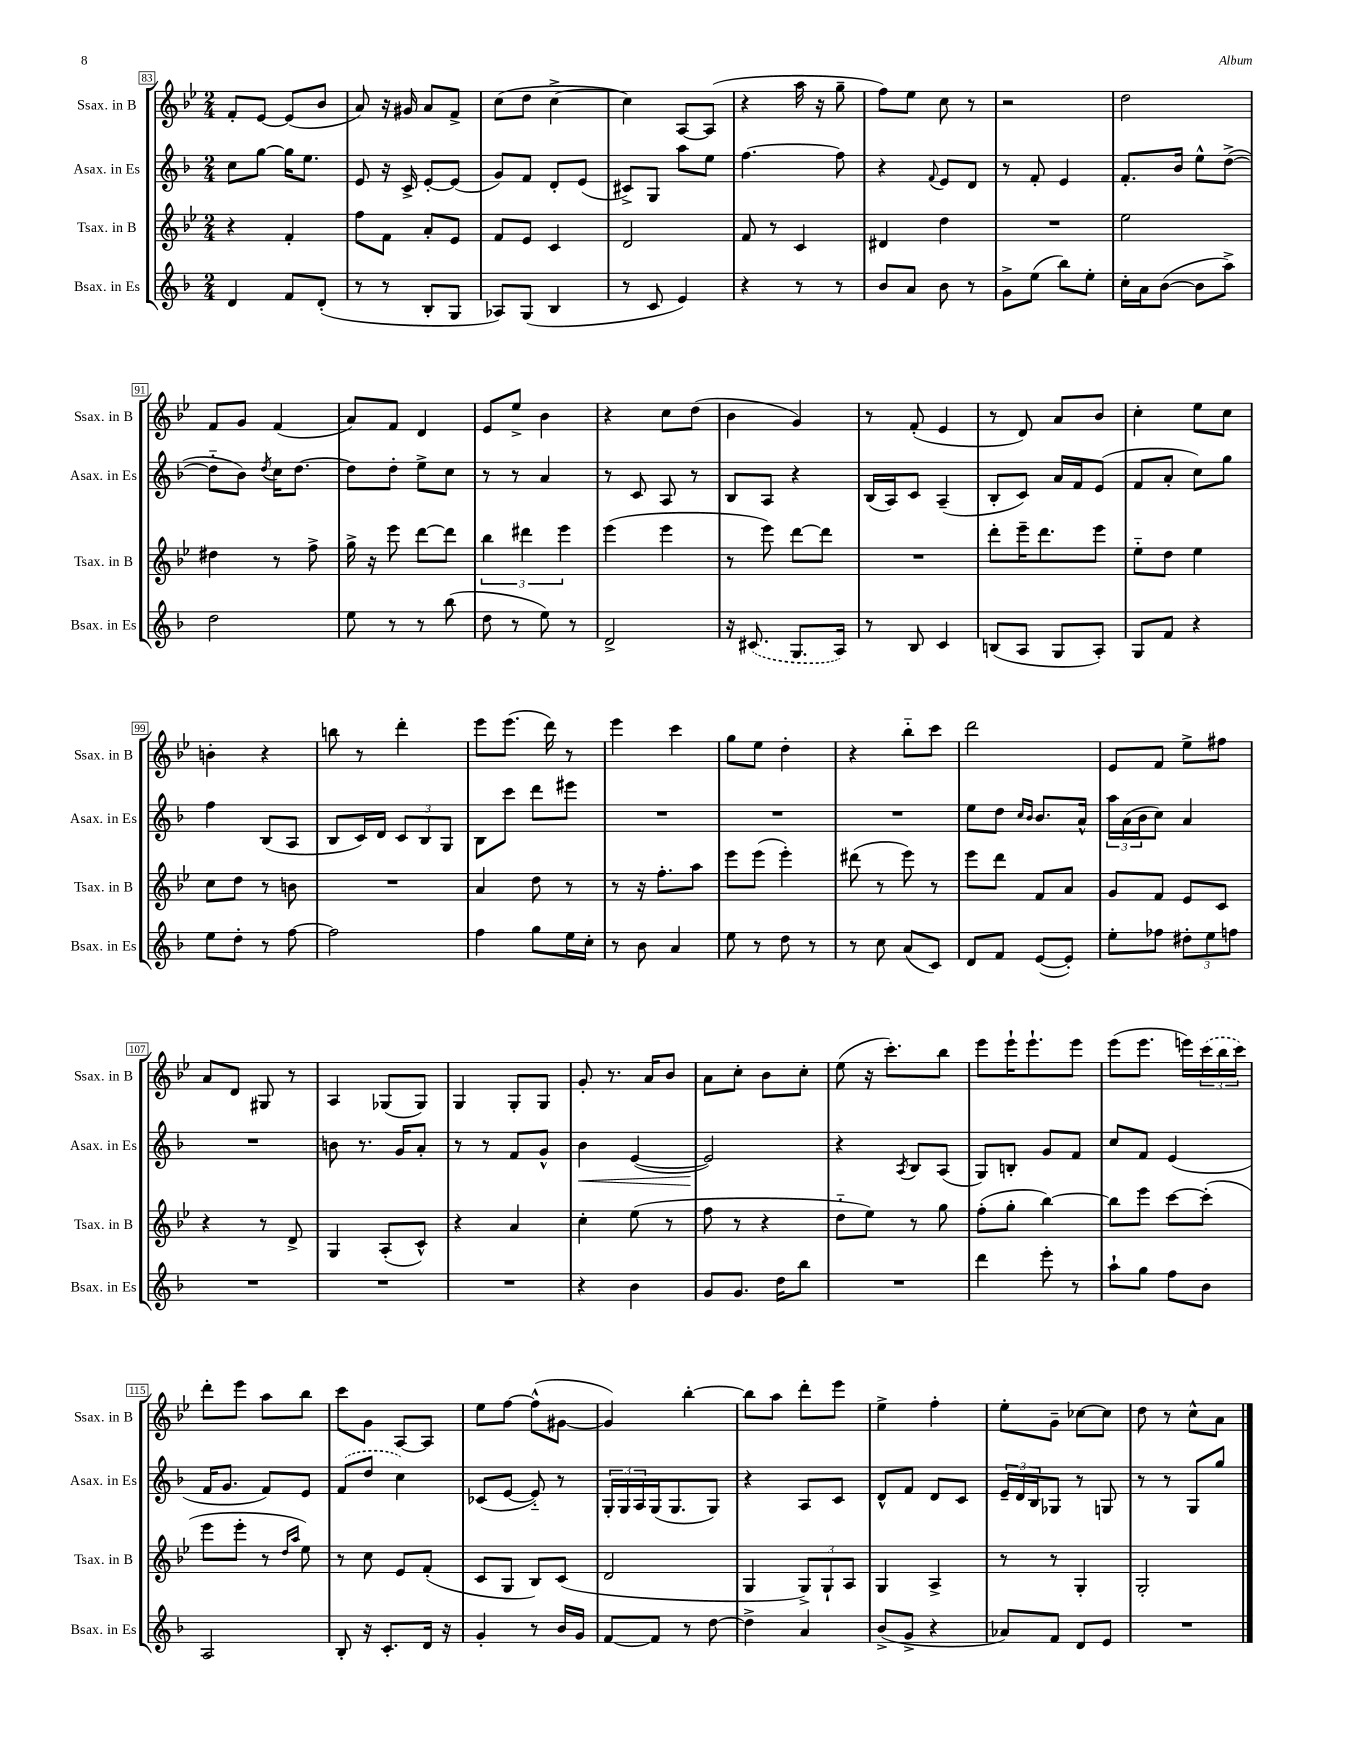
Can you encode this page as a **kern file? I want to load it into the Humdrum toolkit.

**kern	**kern	**kern	**dynam	**kern
*part4	*part3	*part2	*part2	*part1
*staff4	*staff3	*staff2	*staff2	*staff1
*I"Bsax. in Es	*I"Tsax. in B	*I"Asax. in Es	*	*I"Ssax. in B
*I'Bsax. in Es	*I'Tsax. in B	*I'Asax. in Es	*	*I'Ssax. in B
*clefG2	*clefG2	*clefG2	*	*clefG2
*k[b-]	*k[b-e-]	*k[b-]	*	*k[b-e-]
*M2/4	*M2/4	*M2/4	*	*M2/4
=83	=83	=83	=83	=83
4d/	4r	8cc\L	.	8f'/L
.	.	[8gg\J	.	[8e-/J
8f/L	4f'/	16gg\KL]	.	(8e-/L]
.	.	8.ee\J	.	.
(8d'/J	.	.	.	8b-/J
=84	=84	=84	=84	=84
8r	8ff\L	8e/	.	8a/)
8r	8f\J	16r	.	16r
.	.	16c^/	.	16g#X/
8B-'/L	8a'/L	[8e'/L	.	8a/L
8G/J	8e-/J	(8e/J]	.	8f^/J
=85	=85	=85	=85	=85
8A-X/L)	8f/L	8g/L)	.	(8cc\L
(8G/J	8e-/J	8f/J	.	8dd\J
4B-/	4c/	8d'/L	.	[4cc^\
.	.	(8e/J	.	.
=86	=86	=86	=86	=86
8r	2d/	8c#X^/L)	.	4cc\])
8c/	.	8G/J	.	.
4e/)	.	8aa\L	.	[8A/L
.	.	8ee\J	.	(8A/J]
=87	=87	=87	=87	=87
4r	8f/	[4.ff\	.	4r
.	8r	.	.	.
8r	4c/	.	.	16aa\
.	.	.	.	16r
8r	.	8ff\]	.	8gg~\
=88	=88	=88	=88	=88
8b-/L	4d#X/	4r	.	8ff\L)
8a/J	.	.	.	8ee-\J
.	.	8qqf/	.	.
8b-\	4dd\	8e/L	.	8cc\
8r	.	8d/J	.	8r
=89	=89	=89	=89	=89
8g^\L	2r	8r	.	2r
(8ee\J	.	8f'/	.	.
8bb-\L)	.	4e/	.	.
8ee'\J	.	.	.	.
=90	=90	=90	=90	=90
16cc'\LL	2ee-\	8.f'/L	.	2dd\
16a\J	.	.	.	.
([8b-\J	.	.	.	.
.	.	16b-/Jk	.	.
8b-\L]	.	8ee^^\L	.	.
8aa^\J)	.	([8dd^\J	.	.
!!LO:LB:g=z
=91	=91	=91	=91	=91
2dd\	4dd#X\	8dd\L]	.	8f/L
.	.	8b-\J)	.	8g/J
.	.	8qdd/	.	.
.	8r	16cc\KL	.	(4f/
.	.	[8.dd\J	.	.
.	8ff^\	.	.	.
=92	=92	=92	=92	=92
8ee\	16gg^\	8dd\L]	.	8a/L)
.	16r	.	.	.
8r	8eee-\	8dd'\J	.	8f/J
8r	[8ddd\L	8ee^\L	.	4d/
(8bb-\	8ddd\J]	8cc\J	.	.
=93	=93	=93	=93	=93
8dd\	6bb-\	8r	.	8e-/L
8r	.	8r	.	8ee-^/J
.	6ddd#X\	.	.	.
8ee\)	.	4a/	.	4b-\
.	6eee-\	.	.	.
8r	.	.	.	.
=94	=94	=94	=94	=94
2d^/	(4eee-\	8r	.	4r
.	.	8c/	.	.
.	4eee-\	8A/	.	8cc\L
.	.	8r	.	(8dd\J
=95	=95	=95	=95	=95
16r	8r	8B-/L	.	4b-\
(8.c#X/	.	.	.	.
.	8eee-\)	8A/J	.	.
8.G/L	[8ddd\L	4r	.	4g/)
.	8ddd\J]	.	.	.
16A/Jk)	.	.	.	.
=96	=96	=96	=96	=96
8r	2r	(16B-/LL	.	8r
.	.	16A/J)	.	.
8B-/	.	8c/J	.	(8f'/
4c/	.	(4A~/	.	4e-/
=97	=97	=97	=97	=97
(8Bn/L	8ddd'\L	8B-'/L	.	8r
8A/J	16eee-~\K	8c/J)	.	8d/)
.	8.ddd\	.	.	.
8G/L	.	16a/LL	.	8a/L
.	.	16f/J	.	.
8A'/J)	8eee-\J	(8e/J	.	8b-/J
=98	=98	=98	=98	=98
8G/L	8ee-\L	8f/L	.	4cc'\
8f/J	8dd\J	8a'/J	.	.
4r	4ee-\	8cc\L)	.	8ee-\L
.	.	8gg\J	.	8cc\J
!!LO:LB:g=z
=99	=99	=99	=99	=99
8ee\L	8cc\L	4ff\	.	4bn'\
8dd'\J	8dd\J	.	.	.
8r	8r	(8B-/L	.	4r
[8ff\	8bn\	8A/J	.	.
=100	=100	=100	=100	=100
2ff\]	2r	8B-/L	.	8bbn\
.	.	16c/L)	.	8r
.	.	16d/JJ	.	.
.	.	12c/L	.	4ddd'\
.	.	12B-/	.	.
.	.	12G/J	.	.
=101	=101	=101	=101	=101
4ff\	4a/	8B-\L	.	8eee-\L
.	.	8ccc\J	.	(8.eee-\J
8gg\L	8dd\	8ddd\L	.	.
.	.	.	.	16ddd\)
16ee\L	8r	8eee#X\J	.	8r
16cc'\JJ	.	.	.	.
=102	=102	=102	=102	=102
8r	8r	2r	.	4eee-\
8b-\	16r	.	.	.
.	8.ff'\L	.	.	.
4a/	.	.	.	4ccc\
.	8aa\J	.	.	.
=103	=103	=103	=103	=103
8ee\	8eee-\L	2r	.	8gg\L
8r	(8eee-\J	.	.	8ee-\J
8dd\	4eee-'\)	.	.	4dd'\
8r	.	.	.	.
=104	=104	=104	=104	=104
8r	(8ddd#X\	2r	.	4r
8cc\	8r	.	.	.
(8a/L	8eee-\)	.	.	8bb-\L
8c/J)	8r	.	.	8ccc\J
=105	=105	=105	=105	=105
8d/L	8eee-\L	8ee\L	.	2ddd\
8f/J	8ddd\J	8dd\J	.	.
.	.	16qqcc/LL	.	.
.	.	16qqb-/JJ	.	.
([8e/L	8f/L	8.b-/L	.	.
8e'/J])	8a/J	.	.	.
.	.	16a^^/Jk	.	.
=106	=106	=106	=106	=106
8ee'\L	8g/L	24aa\LL	.	8e-/L
.	.	(24a\	.	.
.	.	24b-\J	.	.
8ff-X\J	8f/J	8cc\J)	.	8f/J
12dd#X'\L	8e-/L	4a/	.	8ee-^\L
12ee\	.	.	.	.
.	8c/J	.	.	8ff#X\J
12ffn\J	.	.	.	.
!!LO:LB:g=z
=107	=107	=107	=107	=107
2r	4r	2r	.	8a/L
.	.	.	.	8d/J
.	8r	.	.	8G#X/
.	8d^/	.	.	8r
=108	=108	=108	=108	=108
2r	4G/	8bn\	.	4A/
.	.	8.r	.	.
.	(8A'/L	.	.	(8G-X/L
.	.	16g/KL	.	.
.	8c^^/J)	8a'/J	.	8G-/J)
=109	=109	=109	=109	=109
2r	4r	8r	.	4G/
.	.	8r	.	.
.	4a/	8f/L	.	8G'/L
.	.	8g^^/J	.	8G/J
=110	=110	=110	=110	=110
!	!	!	!LO:HP:b	!
4r	4cc'\	4b-\	<	8g'/
.	.	.	.	8.r
4b-\	(8ee-\	([4e/	.	.
.	.	.	.	16a/KL
.	8r	.	.	8b-/J
=111	=111	=111	=111	=111
8g/L	8ff\	2e/])	.	8a\L
8.g/J	8r	.	.	8cc'\J
.	4r	.	.	8b-\L
16dd\KL	.	.	.	.
8bb-\J	.	.	.	8cc'\J
.	.	.	[	.
=112	=112	=112	=112	=112
2r	8dd\L	4r	.	(8ee-\
.	8ee-\J)	.	.	16r
.	.	.	.	8.ccc'\L)
.	.	8qA/	.	.
.	8r	8B-/L	.	.
.	8gg\	(8A/J	.	8bb-\J
=113	=113	=113	=113	=113
4ddd\	(8ff'\L	8G/L)	.	8eee-\L
.	8gg'\J	8Bn'/J	.	16eee-`\K
.	.	.	.	8.eee-`\
8eee'\	[4bb-\)	8g/L	.	.
8r	.	8f/J	.	8eee-\J
=114	=114	=114	=114	=114
8aa`\L	8bb-\L]	8cc/L	.	(8eee-\L
8gg\J	8eee-\J	8f/J	.	8.eee-\J
8ff\L	[8ccc\L	(4e/	.	.
.	.	.	.	16eeen\LL)
8b-\J	(8ccc'\J]	.	.	(24ccc\
.	.	.	.	24bb-\
.	.	.	.	24ccc\JJ)
!!LO:LB:g=z
=115	=115	=115	=115	=115
2A/	8eee-\L	16f/KL	.	8ddd'\L
.	.	8.g/J	.	.
.	8eee-'\J	.	.	8eee-\J
.	8r	8f/L)	.	8aa\L
.	16qqdd/LL	.	.	.
.	16qqaa/JJ	.	.	.
.	8ee-\)	8e/J	.	8bb-\J
=116	=116	=116	=116	=116
8B-'/	8r	(8f/L	.	8ccc\L
16r	8cc\	8dd/J	.	8g\J
8.c'/L	.	.	.	.
.	8e-/L	4cc\)	.	[8A/L
16d/Jk	(8f'/J	.	.	8A/J]
16r	.	.	.	.
=117	=117	=117	=117	=117
4g'/	8c/L	(8c-X/L	.	8ee-\L
.	8G/J	[8e/J	.	[8ff\J
8r	8B-/L)	8e/])	.	(8ff^^\L]
16b-/LL	(8c/J	8r	.	[8g#X\J
16g/JJ	.	.	.	.
=118	=118	=118	=118	=118
[8f/L	2d/	24G'/LL	.	4g#/])
.	.	24G/	.	.
.	.	24A/	.	.
8f/J]	.	(16G/J	.	.
.	.	8.G/	.	.
8r	.	.	.	[4bb-'\
[8dd\	.	8G/J)	.	.
=119	=119	=119	=119	=119
4dd^\]	4G/	4r	.	8bb-\L]
.	.	.	.	8aa\J
4a/	12G^/L)	8A/L	.	8ddd'\L
.	12G`/	.	.	.
.	.	8c/J	.	8eee-\J
.	12A/J	.	.	.
=120	=120	=120	=120	=120
(8b-^/L	4G/	8d^^/L	.	4ee-^\
8g^/J	.	8f/J	.	.
4r	4A^/	8d/L	.	4ff'\
.	.	8c/J	.	.
=121	=121	=121	=121	=121
8a-X/L)	8r	24e~/LL	.	8ee-'\L
.	.	24d/	.	.
.	.	24B-/J	.	.
8f/J	8r	8G-X/J	.	8g~\J
8d/L	4G'/	8r	.	[8cc-X\L
8e/J	.	8Gn/	.	8cc-\J]
=122	=122	=122	=122	=122
2r	2G'/	8r	.	8dd\
.	.	8r	.	8r
.	.	8G/L	.	8cc^^\L
.	.	8gg/J	.	8a\J
==	==	==	==	==
*-	*-	*-	*-	*-
